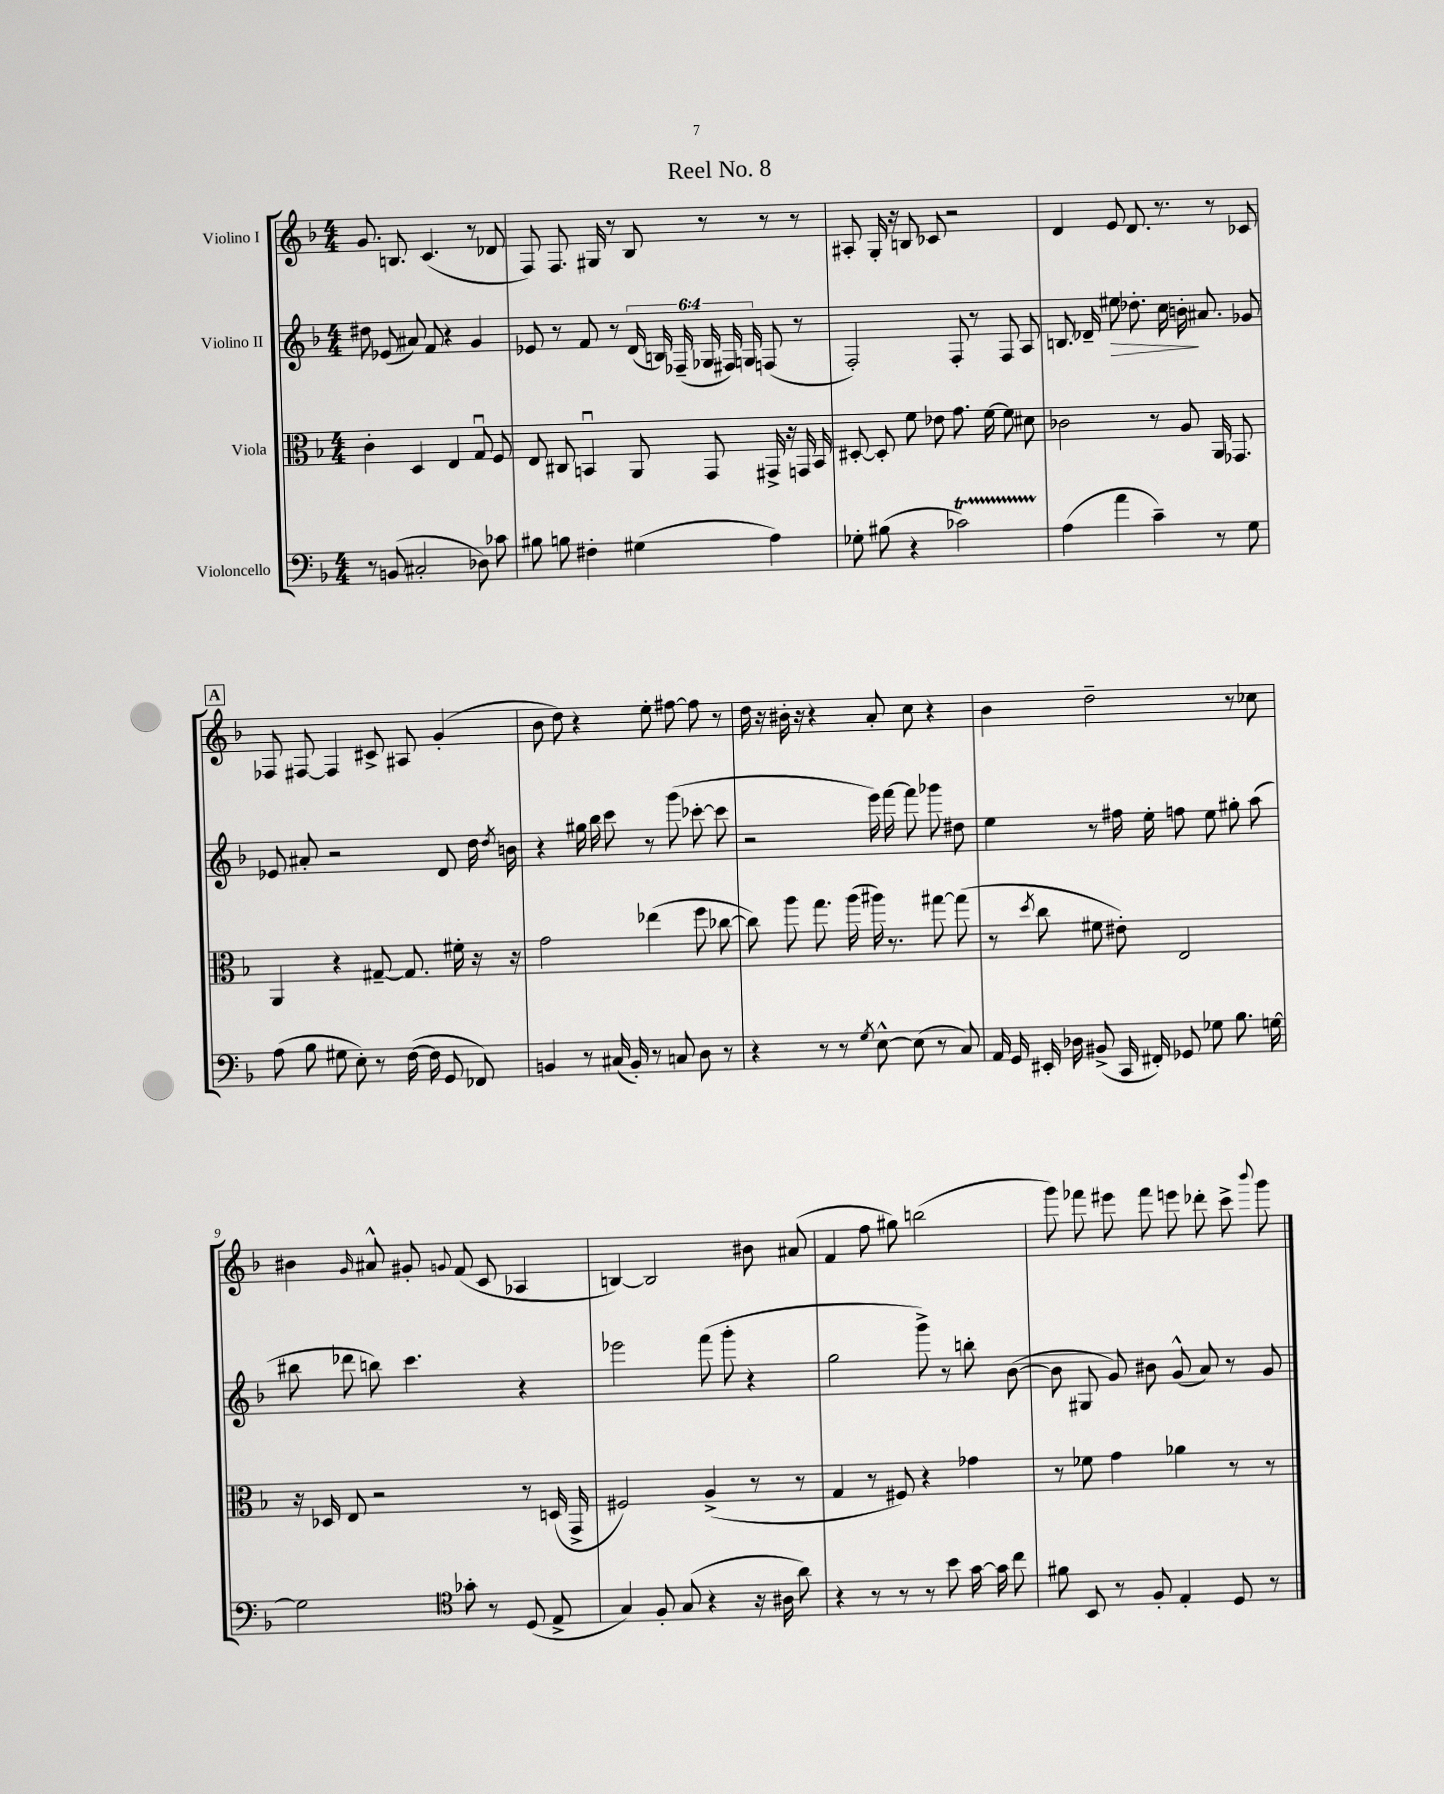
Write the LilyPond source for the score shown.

\header { title = "Reel No. 8" }
<<
\new StaffGroup <<
\new Staff = "s0" \with { instrumentName = "Violino I" } {
    \clef treble \key f \major \numericTimeSignature \time 4/4
    \autoBeamOff g'8. b8. c'4.( r8 des'8 |
    f8) f8. gis16 r8 bes8 r8 r8 r8 |
    ais8-. g16-. r16 b8 ces'8 r2 |
    d'4 e'8 d'8. r8. r8 ces'8 |
    \mark \markup { \box "A" } fes8 fis8~ fis4 cis'8-> ais8 g'4-.( |
    bes'8 d''8) r4 e''8-. fis''8~ fis''8 r8 |
    d''16 r16 bis'16-. r16 r4 a'8-. c''8 r4 |
    bes'4 d''2-- r8 ces''8 |
    bis'4 \grace { g'16 } ais'8-^ gis'8-. \appoggiatura { g'8 } f'8( c'8 aes4 |
    b4~) b2 bis'8 ais'8( |
    f'4 f''8 gis''8) b''2( |
    g'''8) fes'''8 eis'''8 fes'''8 e'''8 des'''8-. c'''8-> \appoggiatura { bes'''8 } g'''8 \bar "|." |
}
\new Staff = "s1" \with { instrumentName = "Violino II" } {
    \clef treble \key f \major \numericTimeSignature \time 4/4 \override Staff.TupletNumber.text = #tuplet-number::calc-fraction-text
    \autoBeamOff dis''8 ees'8( ais'8) f'8 r4 g'4 |
    ees'8 r8 f'8 r8 \tuplet 6/4 { d'16( b16) fes16--( ges16 fis16) g16 } f8( r8 |
    f2-.) f8-. r8 f8 a8 |
    b8. des'16-- eis''8\> des''8.-. c''16 b'16-.\! ais'8. ges'8 |
    \mark \markup { \box "A" } ees'8 ais'8-. r2 d'8 d''16 \acciaccatura { d''8 } b'16 |
    r4 gis''16 bes''16 c'''8 r8 g'''8( ces'''8~-. ces'''8 |
    r2 e'''16) f'''16~ f'''8 ges'''8 dis''8 |
    e''4 r8 fis''16 e''16-. f''8 e''8 gis''8-. a''8( |
    bis''8 des'''8 b''8) c'''4. r4 |
    ees'''2 f'''8( g'''8-. r4 |
    g''2 g'''8->) r8 b''8-. bes'8~( |
    bes'8 gis8 g'8) bis'8 g'8-^( a'8) r8 g'8 \bar "|." |
}
\new Staff = "s2" \with { instrumentName = "Viola" } {
    \clef alto \key f \major \numericTimeSignature \time 4/4
    \autoBeamOff c'4-. d4 e4 g8\downbow f8 |
    e8 cis8 b,4\downbow a,8 g,8 gis,16-> r16 g,16 b,16 |
    dis8~-. dis8-. f'8 ees'8 g'8. f'16~ f'8 dis'8 |
    ces'2 r8 a8 a,16 ges,8. |
    \mark \markup { \box "A" } a,4 r4 gis8~-- gis8. fis'16-. r16 r16 |
    g'2 ees''4( f''8 ces''8~ |
    ces''8) a''8 g''8. a''16( ais''16) r8. gis''8~ gis''8( |
    r8 \acciaccatura { d''8 } c''8 fis'8 eis'8-.) e2 |
    r16 des16 e8 r2 r8 d16( g,16-> |
    fis2) a4->( r8 r8 |
    g4 r8 fis8) r4 ges'4 |
    r8 fes'8 g'4 aes'4 r8 r8 \bar "|." |
}
\new Staff = "s3" \with { instrumentName = "Violoncello" } {
    \clef bass \key f \major \numericTimeSignature \time 4/4
    \autoBeamOff r8 b,8( cis2-. des8) ces'8 |
    bis8 b8 fis4-. gis4( a4) |
    ges8-. bis8( r4 ces'2\startTrillSpan) |
    a4\stopTrillSpan( a'4 c'4--) r8 g8 |
    \mark \markup { \box "A" } a8( bes8 gis8 e8-.) r8 f16~( f16 g,8 fes,8) |
    b,4 r8 cis16( b,16-.) r8 c8 d8 r8 |
    r4 r8 r8 \acciaccatura { g8 } e8~-^ e8( r8 c8) |
    a,16 g,16 eis,16-. des16 bis,8->( c,16 fis,16-.) ges,8 ges8 bes8. g16~ |
    g2 \clef tenor ges'8-. r8 d8( e8-> |
    g4) f8-. g8( r4 r16 ais16 a'8) |
    r4 r8 r8 r8 bes'8 g'16~ g'16 c''8 |
    fis'8 bes,8 r8 f8-. e4-. d8 r8 \bar "|." |
}
>>
>>
